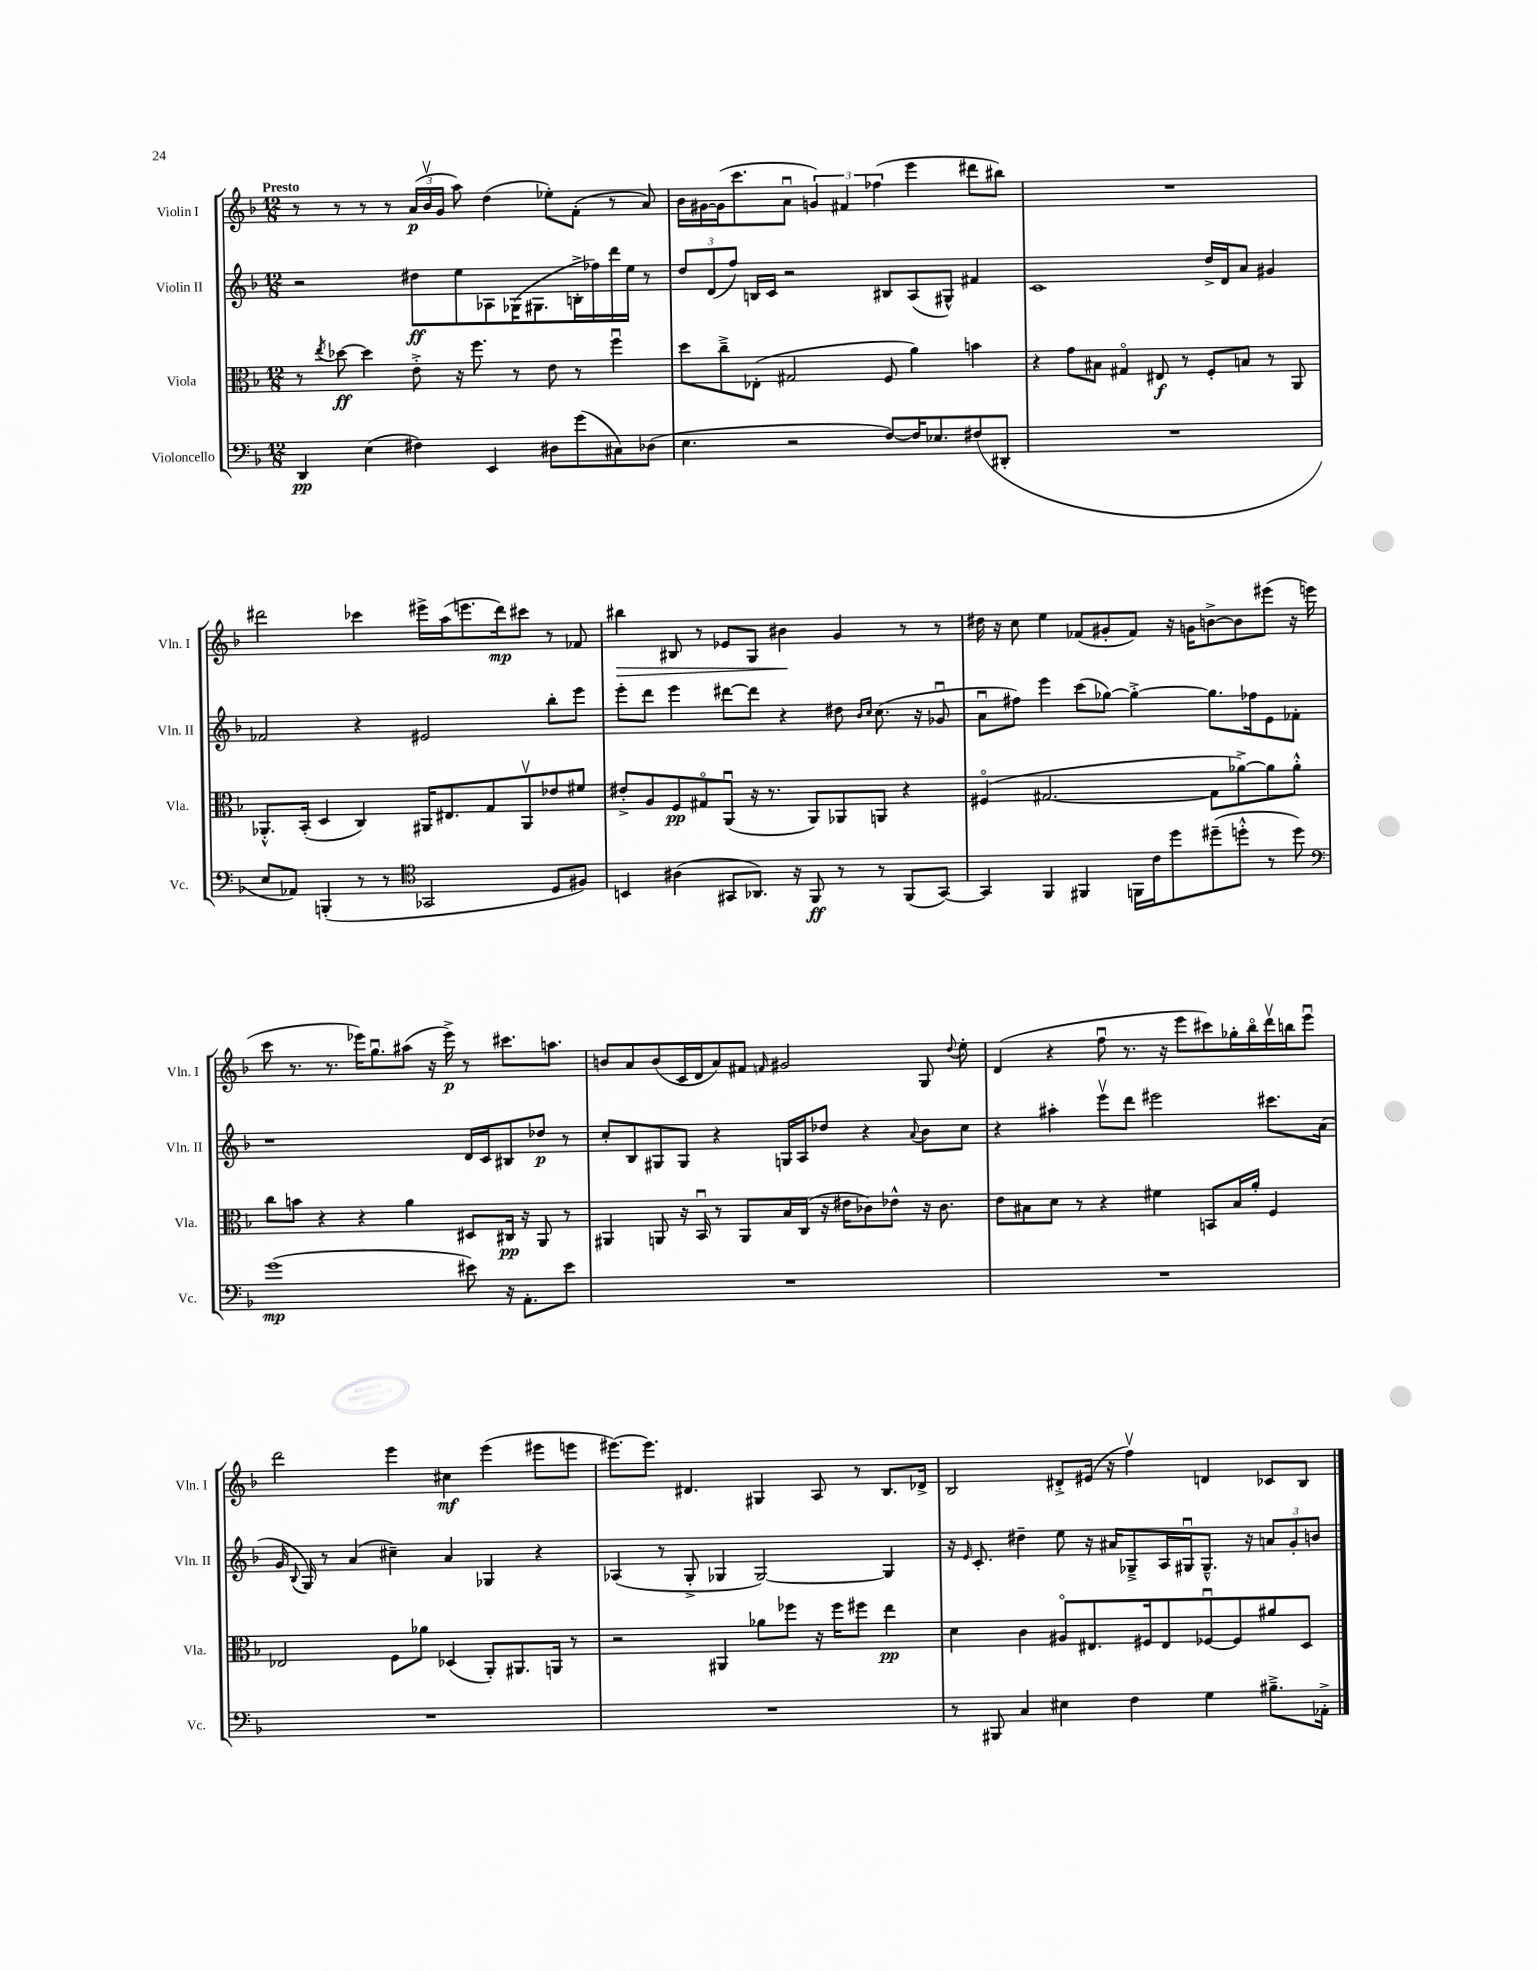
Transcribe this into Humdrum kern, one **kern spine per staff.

**kern	**kern	**kern	**kern
*staff4	*staff3	*staff2	*staff1
*clefF4	*clefC3	*clefG2	*clefG2
*k[b-]	*k[b-]	*k[b-]	*k[b-]
*M12/8	*M12/8	*M12/8	*M12/8
4DD	8r	2r	8r
.	8qee	.	.
.	[8dd-	.	8r
(4E	4dd-]	.	8r
.	.	.	8r
4F#)	8e'^	8dd#	(24a
.	.	.	24b-v
.	.	.	24g
.	16r	8ee	8aa)
.	8.ff	.	.
4EE	.	8A-	(4dd
.	8r	(16G-	.
.	.	8.G#	.
8D#	8e	.	8ee-')
(8g	8r	16B'^	(8f'
.	.	16ff-)	.
8C#)	4ffu	16ddd	8r
.	.	16ee	.
(8D-	.	8r	8a)
=	=	=	=
4.E	8dd	12dd	16b-
.	.	.	[16g#
.	.	(12d	.
.	8cc~^	.	(16g#]
.	.	12ff)	.
.	.	.	8.ccc
.	(8E-'	16B	.
.	.	16c	.
2r	2G#	2r	8au
.	.	.	6g)
.	.	.	6f#
.	.	.	(6ff-
[8F)	8F	8B#	.
16F]	4a)	(8A	4eee
8.E-	.	.	.
.	.	8G#^^)	.
(8F#	4b	4f#	8ddd#
8DD#'	.	.	8bb#)
=	=	=	=
1.r	4r	1c	1.r
.	8g	.	.
.	8B#	.	.
.	4G#o	.	.
.	8E#	.	.
.	8r	.	.
.	8F'	16dd^	.
.	.	16d	.
.	8B	8a	.
.	8r	4g#	.
.	8AA	.	.
=	=	=	=
8E	8.AA-'^^	2f-	2ddd#
8AA-)	.	.	.
.	(16BB-'	.	.
(4BBB'	4D	.	.
8r	4C)	4r	4ccc-
8r	.	.	.
*clefC4	*	*	*
2GG-	16AA#	2e#	16eee#^
.	8.E#	.	(16aa
.	.	.	8.eee
.	8G	.	.
.	.	.	16ddd#)
.	8AA#v	.	8ccc#
8D	8e-	8bb-'	8r
8F#)	8f#	8eee	8f-
=	=	=	=
4BB	8e#'^	8eee'	4bb#
.	8A	8ddd	.
(4A#	8F	4eee	8B#
.	8G#o	.	8r
8GG#	(8AAu	[8ddd#	8e-
8.AA-)	16r	8ddd#]	8G
.	8.r	.	.
.	.	4r	4b#
16r	.	.	.
8FF	8AA)	.	.
8r	8AA-	8dd#	4g
.	.	16qqb-	.
.	.	16qqcc	.
8r	8AA	(8.cc	.
(8FF	4r	.	8r
.	.	16r	.
[8GG#)	.	8g-u	8r
=	=	=	=
4GG#]	(4F#o	8au	16dd#
.	.	.	16r
.	.	8ff#)	8cc
4FF	[2.G#	4eee	4ee
4FF#	.	(8ccc	(8f-
.	.	[8gg-)	8g#'
16FF	.	4gg-'^_	8f-)
16c	.	.	.
8dd	.	.	16r
.	.	.	16g
(8dd#~	8G#]	8.gg-]	[8b^
8dd'^^	[8a-^)	.	8b]
.	.	16ff-	.
8r	8a-]	8e	(8eee#
8dd)	8a-'^^	8f-'	16r
.	.	.	16eee
=	=	=	=
*clefF4	*	*	*
(1g	8cc	1r	8ccc
.	8b	.	8.r
.	4r	.	.
.	.	.	8.r
.	4r	.	16eee-)
.	.	.	8.ggu
.	4a	.	(8aa#
.	.	.	16r
.	.	.	16eee-^)
8e#)	8D#	16d	8r
.	.	16c	.
16r	16C#	8B#	8.ccc#
8.AA'	16r	.	.
.	8AA	8dd-	.
.	.	.	8.aa
8e#	8r	8r	.
=	=	=	=
1.r	4AA#	8cc'	8b
.	.	8B-	8a
.	8AA	8G#	(8b
.	16r	8G#	16c
.	16BB-u	.	16d
.	8r	4r	8a)
.	8AA	.	8f#
.	.	.	16qqf
.	16B-	16G	2g#
.	(16C	16A	.
.	16r	8dd-	.
.	16e#	.	.
.	8c-)	4r	.
.	8e-^^	.	.
.	.	8qqa	.
.	16r	8b-	8G
.	8.c-	.	.
.	.	.	8qqdd
.	.	8cc	8ee'
=	=	=	=
1.r	8e	4r	(4d
.	8B#	.	.
.	8d	4aa#'	4r
.	8r	.	.
.	4r	8eeev	8ffu
.	.	8ddd	8.r
.	4f#	2eee#	.
.	.	.	16r
.	.	.	8eee
.	8BB	.	8ccc#)
.	16B#	.	16gg-'
.	16a'	.	16bb-o
.	4F	8.ccc#	16dddv
.	.	.	16bb
.	.	.	8eeeu
.	.	(16a	.
=	=	=	=
1.r	2E-	16g	2ddd
.	.	8qqB-	.
.	.	16G)	.
.	.	8r	.
.	.	(4a	.
.	8F	4cc#~)	4eee
.	8a-	.	.
.	(4D-	4a	4cc#
.	8AA')	4G-	(4eee
.	8.AA#	.	.
.	.	4r	8eee#
.	16AA	.	.
.	8r	.	8eee
=	=	=	=
1.r	2r	(4A-	[8.eee#)
.	.	.	8.eee#]
.	.	8r	.
.	.	8G'^	4.d#
.	4AA#	4G-	.
.	8a-	[2G-)	4G#
.	8ff-	.	.
.	16r	.	8A
.	16ff-	.	.
.	8ff#	.	8r
.	4ee	4G-]	8.B-
.	.	.	16d-^
=	=	=	=
8r	4d	16r	2B-
.	.	16qqe	.
.	.	8.c'	.
8BBB#	.	.	.
4C	4c	4dd#~	.
4E#	8A#o	8ee	8d#'^
.	8.E#	16r	(16e#
.	.	16a#	16r
4F	.	8G-~^	4ffv)
.	16F#	.	.
.	8E#	16A	.
.	.	16G#u	.
4G	[8F-u	8.G#~^^	4d
.	8F-]	.	.
.	.	16r	.
8.B#~^	8a#	12a	8c-
.	.	12g'	.
.	8D	.	8B-
.	.	12b	.
16AA-'^	.	.	.
==	==	==	==
*-	*-	*-	*-
